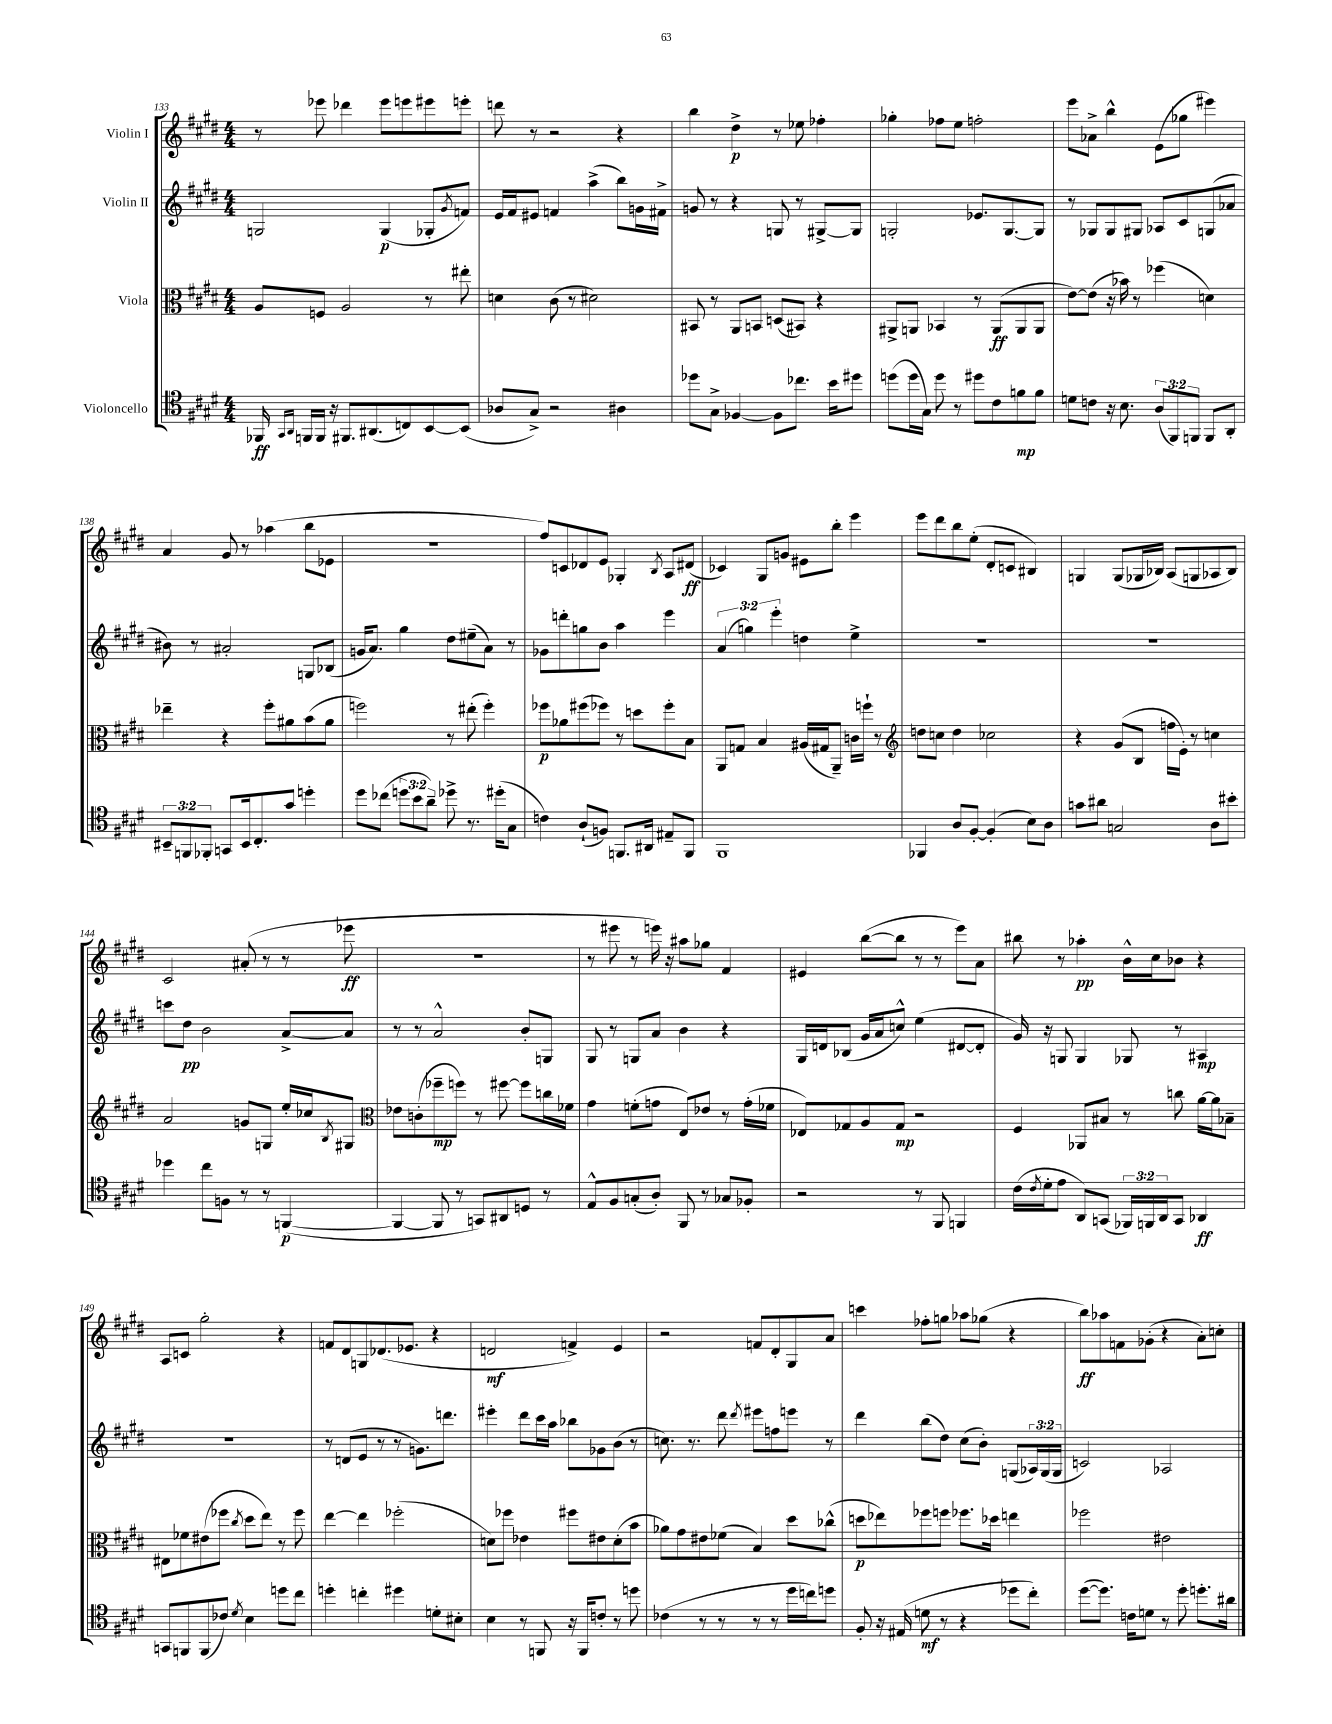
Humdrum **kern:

**kern	**kern	**kern	**kern
*staff4	*staff3	*staff2	*staff1
*clefC4	*clefC3	*clefG2	*clefG2
*k[f#c#g#d#]	*k[f#c#g#d#]	*k[f#c#g#d#]	*k[f#c#g#d#]
*M4/4	*M4/4	*M4/4	*M4/4
16FF-	8A	2G	8r
16qqGG#	.	.	.
16qqAA	.	.	.
16FF	.	.	.
16FF	8F	.	8eee-
16r	.	.	.
8.FF#	2A	.	4ddd-
(8.AA#	.	.	.
.	.	(4G	8eee-
8C)	.	.	8eee
[8BB	8r	8G-'	8eee#
.	.	8qg#	.
(8BB]	8ee#'	8f)	8eee'
=	=	=	=
8A-	4d	16e	8ddd
.	.	16f#	.
8G#^)	.	8e#	8r
2r	(8c#	4f	2r
.	8r	.	.
.	2d#)	(4aa^	.
4A#	.	8bb)	4r
.	.	16g	.
.	.	16f#^	.
=	=	=	=
8dd-	8BB#	8g	4bb
8G#^	8r	8r	.
[4F-	8AA	4r	4dd#^
.	8BB	.	.
8F-]	(8D	8G	8r
8.cc-	8BB#)	8r	8ee-
.	4r	[8G#^	4ff-'
16b	.	.	.
8dd#	.	8G#]	.
=	=	=	=
(8dd	8AA#^	2G'	4gg-'
16dd	8AA	.	.
16G#)	.	.	.
8dd	4BB-	.	8ff-
8r	.	.	8ee
8dd#	8r	8.e-	2ff'
8c#	(8AA	.	.
.	.	[8.G	.
8f	8AA	.	.
8f	8AA	8G]	.
=	=	=	=
8d	[8e)	8r	8eee
8c	(8e]	8G-	8a-^
16r	16r	8G-	4bb^^
8.B	16b-)	.	.
.	8r	8G#	.
(12A	(4ff-	8A-	(8e
12FF#)	.	.	.
.	.	8c#	8gg-
12FF	.	.	.
8FF	4d)	(8G	4eee#)
8AA'	.	8a-	.
=	=	=	=
12BB#~	4ee-~	8b#)	4a
12FF	.	.	.
.	.	8r	.
12FF-'	.	.	.
8GG	4r	2a#'	8g#
16BB#	.	.	8r
8.C#'	.	.	.
.	8ff#'	.	(4aa-
8g#	8a#	.	.
4dd'	(8b	8G	8bb
.	8a#	(8B-	8e-
=	=	=	=
8dd#	2ff)	16g	1r
.	.	8.a)	.
(8cc-	.	.	.
12dd	.	4gg#	.
12b	.	.	.
12a~)	.	.	.
8dd-^	8r	8dd#	.
8.r	(8ee#'	(8ee#~	.
.	4ff')	8a)	.
(16dd#'	.	.	.
8G#	.	8r	.
=	=	=	=
4c)	8ff-	8g-	8ff#)
.	8a-	8ddd'	8c
(8A`	(8ff#	8gg	8d-
8F)	8ff-)	8b	8e
8.FF	8r	4aa	4G-'
.	8dd	.	.
16AA#	.	.	.
.	.	.	8qB
8E#~	8ff-'	4eee	8A
8FF	8B	.	(8d#
=	=	=	=
1FF#	8AA	(6a	4c-)
.	8G	.	.
.	.	6gg)	.
.	4B	.	8G#
.	.	6eee'	.
.	.	.	8g
.	(16A#	4dd	8e#
.	16G#	.	.
.	8AA~)	.	8bb'
.	16c	4ee^	4eee
.	16ff`	.	.
.	8r	.	.
=	=	=	=
*	*clefG2	*	*
4FF-	8dd	1r	8eee
.	8cc	.	8ddd#
8A	4dd	.	8bb
[8F#'	.	.	(8ee'
(4F#']	2cc-	.	8d#'
.	.	.	8c
8B)	.	.	4B#)
8A	.	.	.
=	=	=	=
8g	4r	1r	4G
8a#	.	.	.
2G	(8g#	.	(8G
.	8B	.	16G-
.	.	.	16B-)
.	16ff	.	(8A
.	16e')	.	.
.	8r	.	8G
8A	4cc	.	8A-
8b#'	.	.	8B-)
=	=	=	=
4dd-	2a	8ccc	2c#
.	.	8dd#	.
8cc#	.	2b	.
8F	.	.	.
8r	8g	.	(8a#'
8r	8G	.	8r
([4FF	16ee'	[8a^	8r
.	16cc-	.	.
.	8qB	.	.
.	8G#	8a]	8eee-
=	=	=	=
*	*clefC3	*	*
4FF_	8e-	8r	1r
.	(8c'	8r	.
8FF]	8ff-~	2a^^	.
8r	8ff)	.	.
8GG)	8r	.	.
8AA#	[8ff#	.	.
8D	8ff#]	8b'	.
8r	16cc	8G	.
.	16f-	.	.
=	=	=	=
8E^^	4g#	8G#	8r
8F#	.	8r	8eee#
(8G'	(8f'	8G	8r
8A')	8g	8a	16eee)
.	.	.	16r
8FF#	8E)	4b	8aa#
8r	8e-	.	8gg-
8G-	8r	4r	4f#
8F-'	(16g'	.	.
.	16f-	.	.
=	=	=	=
2r	8E-)	16G#	4e#
.	.	16d	.
.	8G-	(8B-	.
.	8A	16g#	([8bb
.	.	16a	.
.	8G-	8cc^^)	8bb]
8r	2r	(4ee	8r
8FF#	.	.	8r
4FF	.	[8d#	8eee)
.	.	8d#']	8a
=	=	=	=
(16c#	4F#	16g#)	8bb#
8qc#	.	.	.
16d#'	.	16r	.
8e	.	8G	8r
8AA)	8AA-	4G	4aa-'
(8GG	8B#	.	.
24FF-)	8r	8G-	16b^^
24FF	.	.	.
.	.	.	16cc#
24AA	.	.	.
8GG	8cc	8r	8b-
4AA-	[16a	4A#	4r
.	16a]	.	.
.	8B-~	.	.
=	=	=	=
8GG	8E#	1r	8A
8FF	8f-	.	8c
(8FF	(8e#	.	2gg#'
8c-)	8ff-	.	.
8qd#	8qcc#	.	.
4B	8dd#	.	.
.	8ee)	.	.
8dd	8r	.	4r
8cc#	8ff-	.	.
=	=	=	=
4dd'	[4ee	8r	8f
.	.	(8d	8d#
4cc'	4ee]	8e	8G
.	.	8r	(8.d-
4dd#	(2ff-'	8r	.
.	.	.	8.e-
.	.	8.g)	.
8d'	.	.	4r
.	.	8.ddd	.
8B#'	.	.	.
=	=	=	=
4B	8d)	4eee#'	2d
.	8ff-	.	.
8r	4e-	8ddd#	.
8FF	.	16ccc#	.
.	.	16aa	.
16r	8ff#	8bb-	4f^)
16FF	.	.	.
8c'	8e#	8g-	.
8r	(8d'	(8b	4e
8dd	8b	8r	.
=	=	=	=
(4c-	8a-)	8.cc)	2r
.	8g#	.	.
.	.	8.r	.
8r	8e#	.	.
8r	(8f-	8ddd#	.
.	.	8qddd#	.
8r	4B)	8eee#	8f
8r	.	8ff	8d#'
16dd#	8dd#	8eee	8G#
16cc)	.	.	.
8dd	(8cc-^^	8r	8a
=	=	=	=
8F#'	8dd	4ddd#	4ccc
16r	8ee-)	.	.
(16E#	.	.	.
8d	8ff-	(8bb	8ff-'
8r	8ff	8dd#)	8gg
4r	8.ff-	(8cc#	8aa-
.	.	8b')	(8gg-
.	16dd-	.	.
8dd-	4ee	(8G	4r
8cc#')	.	24A-)	.
.	.	(24G	.
.	.	24G	.
=	=	=	=
([8dd#	2ff-	2c)	8bb)
8.dd#])	.	.	8aa-
.	.	.	8f
16c	.	.	.
8d	.	.	(8g-'
8r	2e#	2A-	4r
8dd#'	.	.	.
8.dd'	.	.	8a')
.	.	.	8cc'
16a#	.	.	.
==	==	==	==
*-	*-	*-	*-
